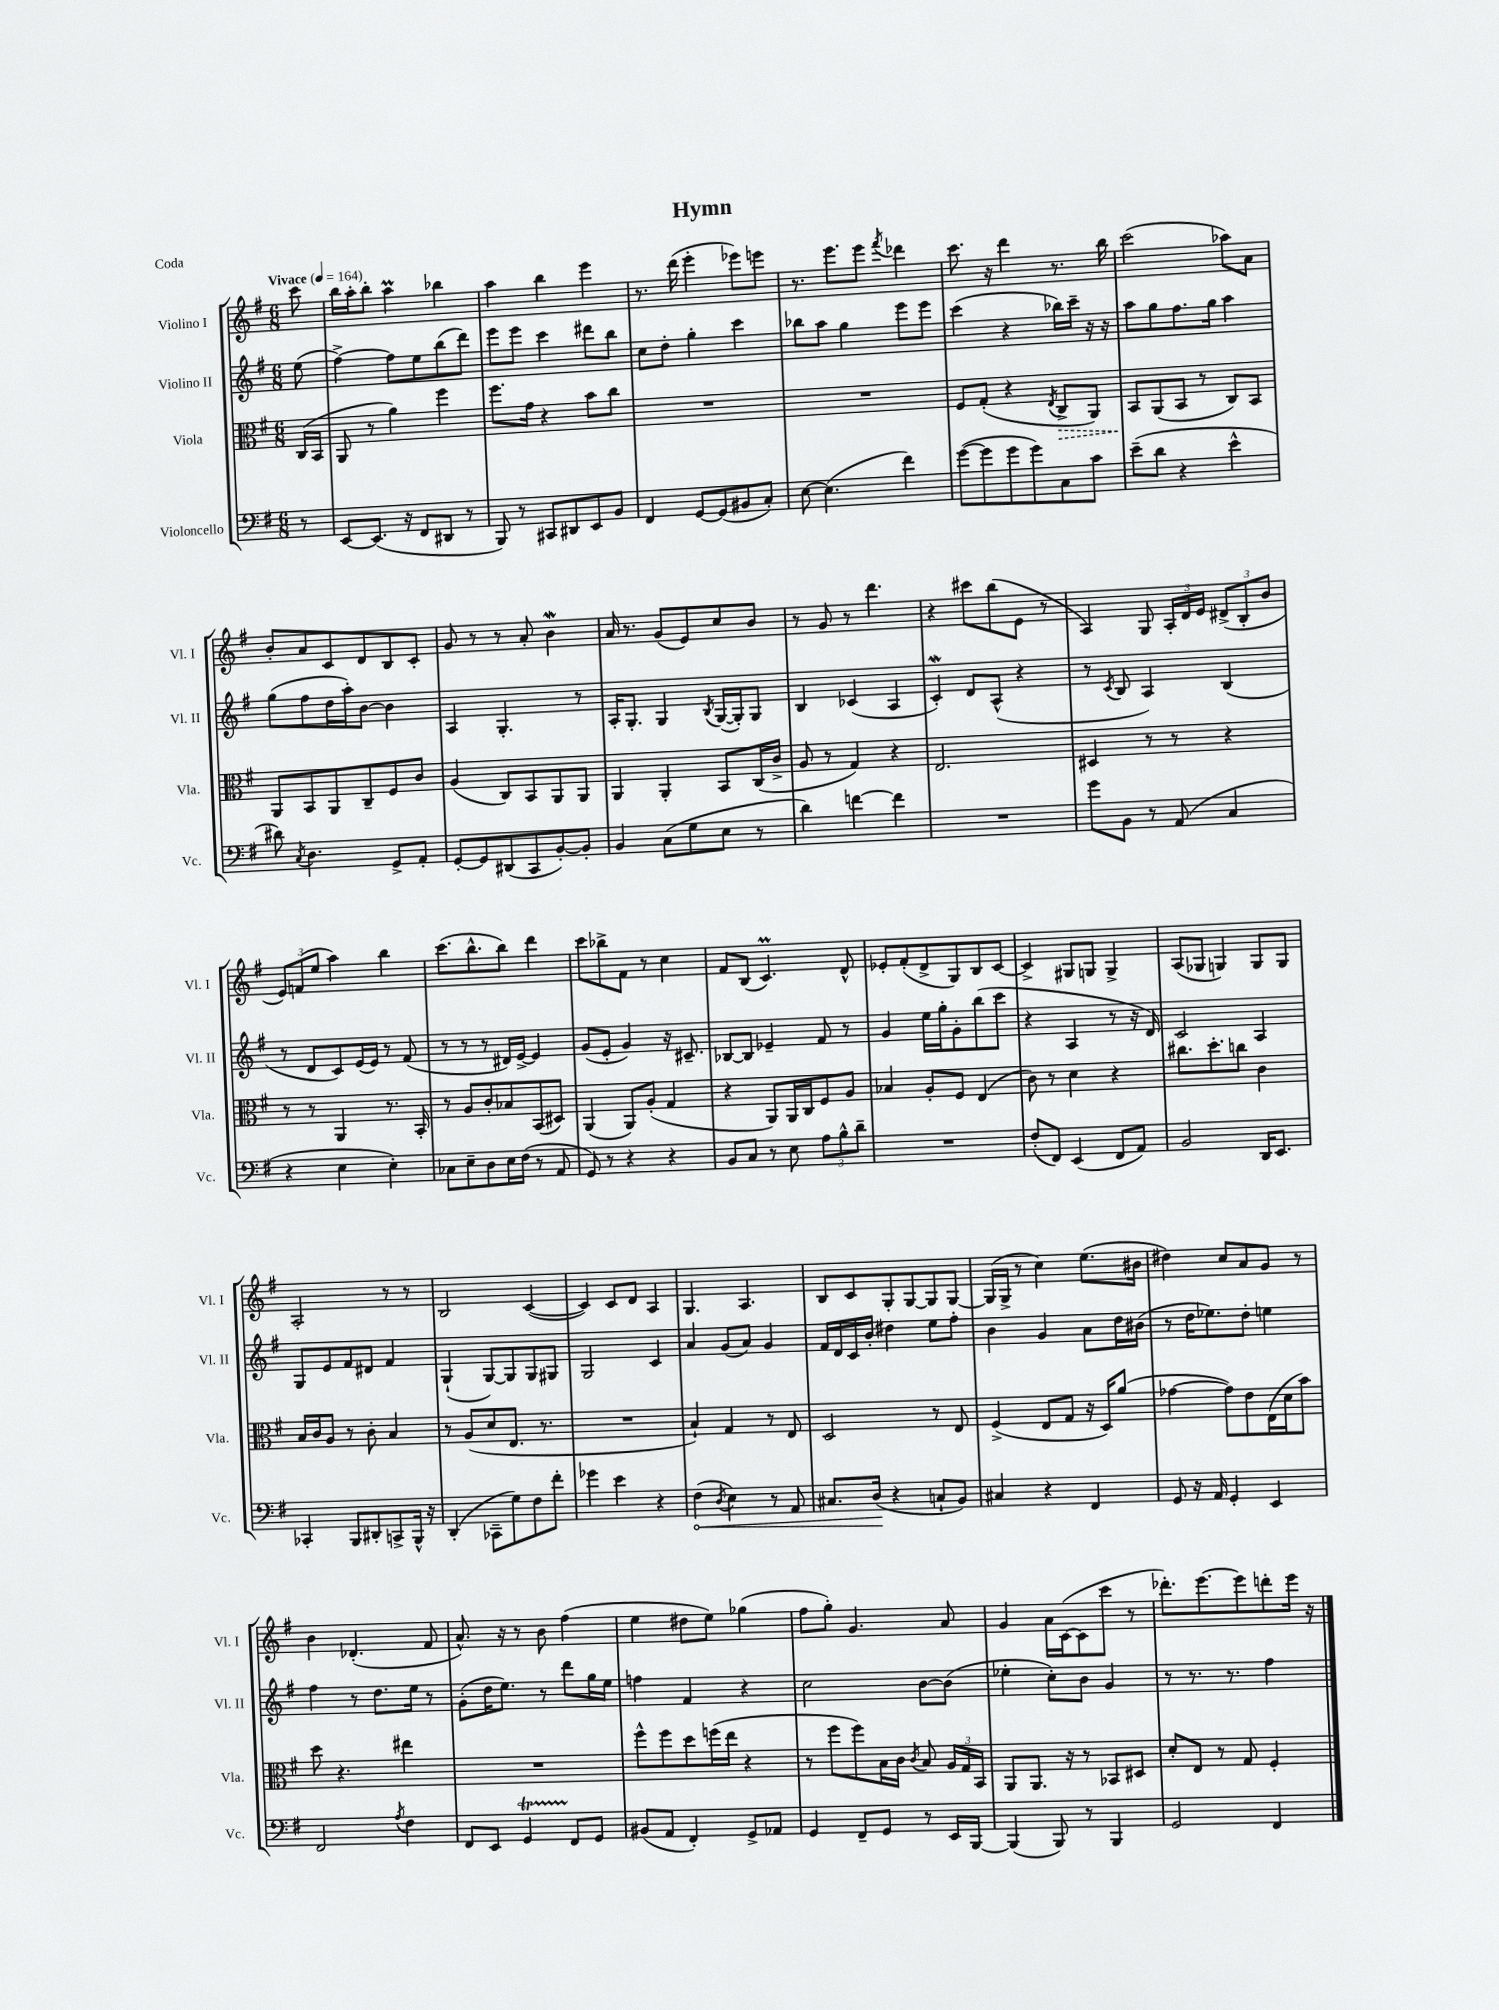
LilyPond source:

\header { title = "Hymn" piece = "Coda" }
<<
\new StaffGroup <<
\new Staff = "s0" \with { instrumentName = "Violino I" shortInstrumentName = "Vl. I" } {
    \clef treble \key g \major \numericTimeSignature \time 6/8 \partial 8 \tempo "Vivace" 4 = 164
    \autoBeamOff c'''8 |
    b''16[ a''16-. b''8]-. a''4\prall bes''4 |
    a''4 b''4 e'''4 |
    r8. d'''16( e'''4-. ees'''8[) e'''8] |
    r8. e'''8.[ e'''8] \acciaccatura { fis'''8 } des'''4 |
    c'''8. r16 d'''4 r8. b''16 |
    c'''2( aes''8[) a'8] |
    b'8[-. a'8 c'8 d'8 b8 c'8]-. |
    g'8 r8 r8 a'8-. b'4\mordent |
    a'16 r8. g'8[( e'8) c''8 b'8] |
    r8 g'8 r8 d'''4. |
    r4 cis'''8[ b''8( e'8] r8 |
    a4) g8 \tuplet 3/2 { a16[-. d'16 e'16] } \tuplet 3/2 { dis'8[->( b8-. b'8] } |
    \tuplet 3/2 { e'8[) f'8( e''8] } a''4) b''4 |
    c'''8.[( b''8.-^ b''8]) d'''4 |
    c'''8[ bes''8-> fis'8] r8 c''4 |
    fis'8[ b8]( c'4.\prall) d'8-^ |
    ees'8[-. fis'8-.( d'8-> g8) b8 c'8]~ |
    c'4-> gis8[ g8] g4-> |
    a8[( ges8] g4) g8[ g8] |
    a2-. r8 r8 |
    b2 c'4~( |
    c'4) c'8[ d'8] a4 |
    g4. a4. |
    b8[ c'8 g8-. g8~ g8 g8]~ |
    g16[( g16]-> r8 c''4) e''8.[( bis'16] |
    dis''4) c''8[ a'8 g'8] r8 |
    b'4 des'4.-.( fis'8 |
    a'8.-^) r16 r8 b'8 fis''4( |
    e''4 dis''8[ e''8]) ges''4( |
    fis''8[ g''8]-.) g'4. a'8 |
    g'4 a'16[ c'16~( c'8 c'''8] r8 |
    des'''8.[-.) e'''8.~ e'''8 d'''8-. e'''16] r16 \bar "|." |
}
\new Staff = "s1" \with { instrumentName = "Violino II" shortInstrumentName = "Vl. II" } {
    \clef treble \key g \major \numericTimeSignature \time 6/8 \partial 8
    \autoBeamOff e''8( |
    fis''4~->) fis''8[ e''8 b''8( d'''8]) |
    e'''8[ e'''8] c'''4 dis'''8[ b''8] |
    c''8[ d''8]-. g''4-. c'''4 |
    bes''8[ a''8] g''4 e'''8[ e'''8] |
    c'''4( r4 bes''16[) c'''16]-- r16 r16 |
    a''8[ g''8 fis''8. g''16] a''4 |
    g''8[( fis''8 d''16 a''16-.) b'8]~ b'4 |
    a4 g4.-. r8 |
    a16[-. g8.]-. g4 \acciaccatura { b8 } g16[~( g16-.) g8] |
    b4 ces'4( a4 |
    c'4-.\mordent) d'8[ a8]-^( r4 |
    r8 \acciaccatura { c'8 } b8 a4) b4( |
    r8 d'8[ c'8) e'16( e'16]) r8 fis'8( |
    r8 r8 r8 dis'16[) e'16]~-> e'4 |
    g'8[( e'8]-. g'4) r16 cis'8.-- |
    bes8[~ bes8] ees'4-- fis'8 r8 |
    g'4 e''16[ g''16-. g'8-. b''8( c'''8] |
    r4 a4 r8 r16 d'16) |
    c'2 a4 |
    g8[ e'8 fis'8 dis'8] fis'4 |
    g4-!( g8[~) g8 g8 gis8] |
    g2 c'4 |
    a'4 g'8[( a'8]) g'4 |
    fis'16[ d'16 c'16 b'16]-. dis''4 e''8[ fis''8]-. |
    b'4 g'4 a'8[ d''16 bis'16]( |
    r8 d''16[ ees''8.) d''8]-. e''4 |
    fis''4 r8 d''8.[ e''16] r8 |
    g'8[-.( d''16 e''8.]) r8 d'''8[ g''16 e''16] |
    f''4 fis'4 r4 |
    c''2 b'8[~ b'8]( |
    ees''4-. c''8[-.) b'8] g'4 |
    r8 r8. r8. fis''4 \bar "|." |
}
\new Staff = "s2" \with { instrumentName = "Viola" shortInstrumentName = "Vla." } {
    \clef alto \key g \major \numericTimeSignature \time 6/8 \partial 8
    \autoBeamOff c16[( b,16] |
    a,8 r8 a'4) fis''4 |
    fis''8.[ g'16] r4 b'8[ c''8] |
    R2. |
    R2. |
    fis8[ g8]-.( r4 \acciaccatura { e8 } \once \override Hairpin.style = #'dashed-line c8[->\> a,8]) |
    b,8[\! a,8( b,8] r8 c8[) b,8] |
    a,8[ b,8 a,8 c8-- fis8 c'8] |
    a4( c8[) b,8 a,8 a,8] |
    a,4 a,4-. b,8[ c16( c'16]-> |
    a8 r8 g4) r4 |
    e2. |
    dis4 r8 r8 r4 |
    r8 r8 a,4 r8. b,16-. |
    r8 a8[ c'8-. bes8 b,8( dis8]) |
    a,4( a,8[) a8]-.( g4 |
    r4 a,8[) a,16 c16 fis8 a8] |
    bes4 a8[-. fis8] e4( |
    c'8) r8 d'4 r4 |
    cis''8.[ d''8.-. c''8] c'4 |
    b16[ c'16 a8] r8 c'8-. b4 |
    r8 a8[( d'8 e8.] r8. |
    R2. |
    b4-!) g4 r8 e8 |
    d2 r8 e8 |
    fis4->( e8[ g8] r16 d16[) a'8]( |
    ges'4~ ges'8[) e'8 e16( d'16 b'8]) |
    d''8 r4. eis''4 |
    R2. |
    fis''8[-^ fis''8 d''8 f''16( e''16] r4 |
    r8 fis''8[ fis''8) b16 c'16] \acciaccatura { c'8 } b8 \tuplet 3/2 { a16[ g16 b,16] } |
    a,8[ a,8.] r16 r8 bes,8[ dis8] |
    d'8[-. e8] r8 g8 fis4-. \bar "|." |
}
\new Staff = "s3" \with { instrumentName = "Violoncello" shortInstrumentName = "Vc." } {
    \clef bass \key g \major \numericTimeSignature \time 6/8 \partial 8
    \autoBeamOff r8 |
    e,8[~ e,8.]( r16 fis,8[ dis,8] r8 |
    b,,8) r8 cis,8[ dis,8 e,8 b,8] |
    fis,4 g,8[~ g,8( bis,8 c8]-.) |
    e8~ e4.( fis'4) |
    g'8[~( g'8 g'8 g'8) c8 c'8] |
    e'8[--( d'8] r4 e'4-^ |
    dis'8) \acciaccatura { c8 } d4. g,8[-> a,8]-. |
    g,8[~-. g,8 dis,8( c,8 b,8~-.) b,8]-. |
    b,4 c8[( g8 e8] r8 |
    d'4) f'4~ f'4 |
    R2. |
    g'8[ b,8] r8 a,8( c4 |
    r4 e4 e4-.) |
    ces8[ e8-- d8 e16 fis16]( r8 a,8 |
    g,8) r8 r4 r4 |
    b,8[ c8] r8 e8 \tuplet 3/2 { a8[ b8-^ d'8]-- } |
    R2. |
    fis8[-.( fis,8]) e,4( fis,8[ a,8]) |
    b,2 d,16[ e,8.] |
    ces,4-. b,,8[ dis,8-. c,8-> b,,16]-^ r16 |
    d,4-.( ces,8[-- g8) fis8 fis'8]-. |
    ges'4 e'4 r4 |
    \once \override Hairpin.circled-tip = ##t fis4\<( \acciaccatura { d8 } e4) r8 a,8 |
    cis8.[ d16]\!( r4 c8[-! b,8]) |
    cis4 r4 fis,4 |
    g,8 r16 a,16 g,4-. e,4 |
    fis,2 \acciaccatura { a8 } fis4 |
    fis,8[ e,8] g,4\startTrillSpan fis,8[\stopTrillSpan g,8] |
    bis,8[( a,8] fis,4-.) g,8[-> aes,8] |
    g,4 fis,8[-- g,8] r8 e,16[ b,,16]~ |
    b,,4( b,,8) r8 b,,4 |
    g,2 fis,4 \bar "|." |
}
>>
>>
\layout { \context { \Score \remove "Bar_number_engraver" } }
